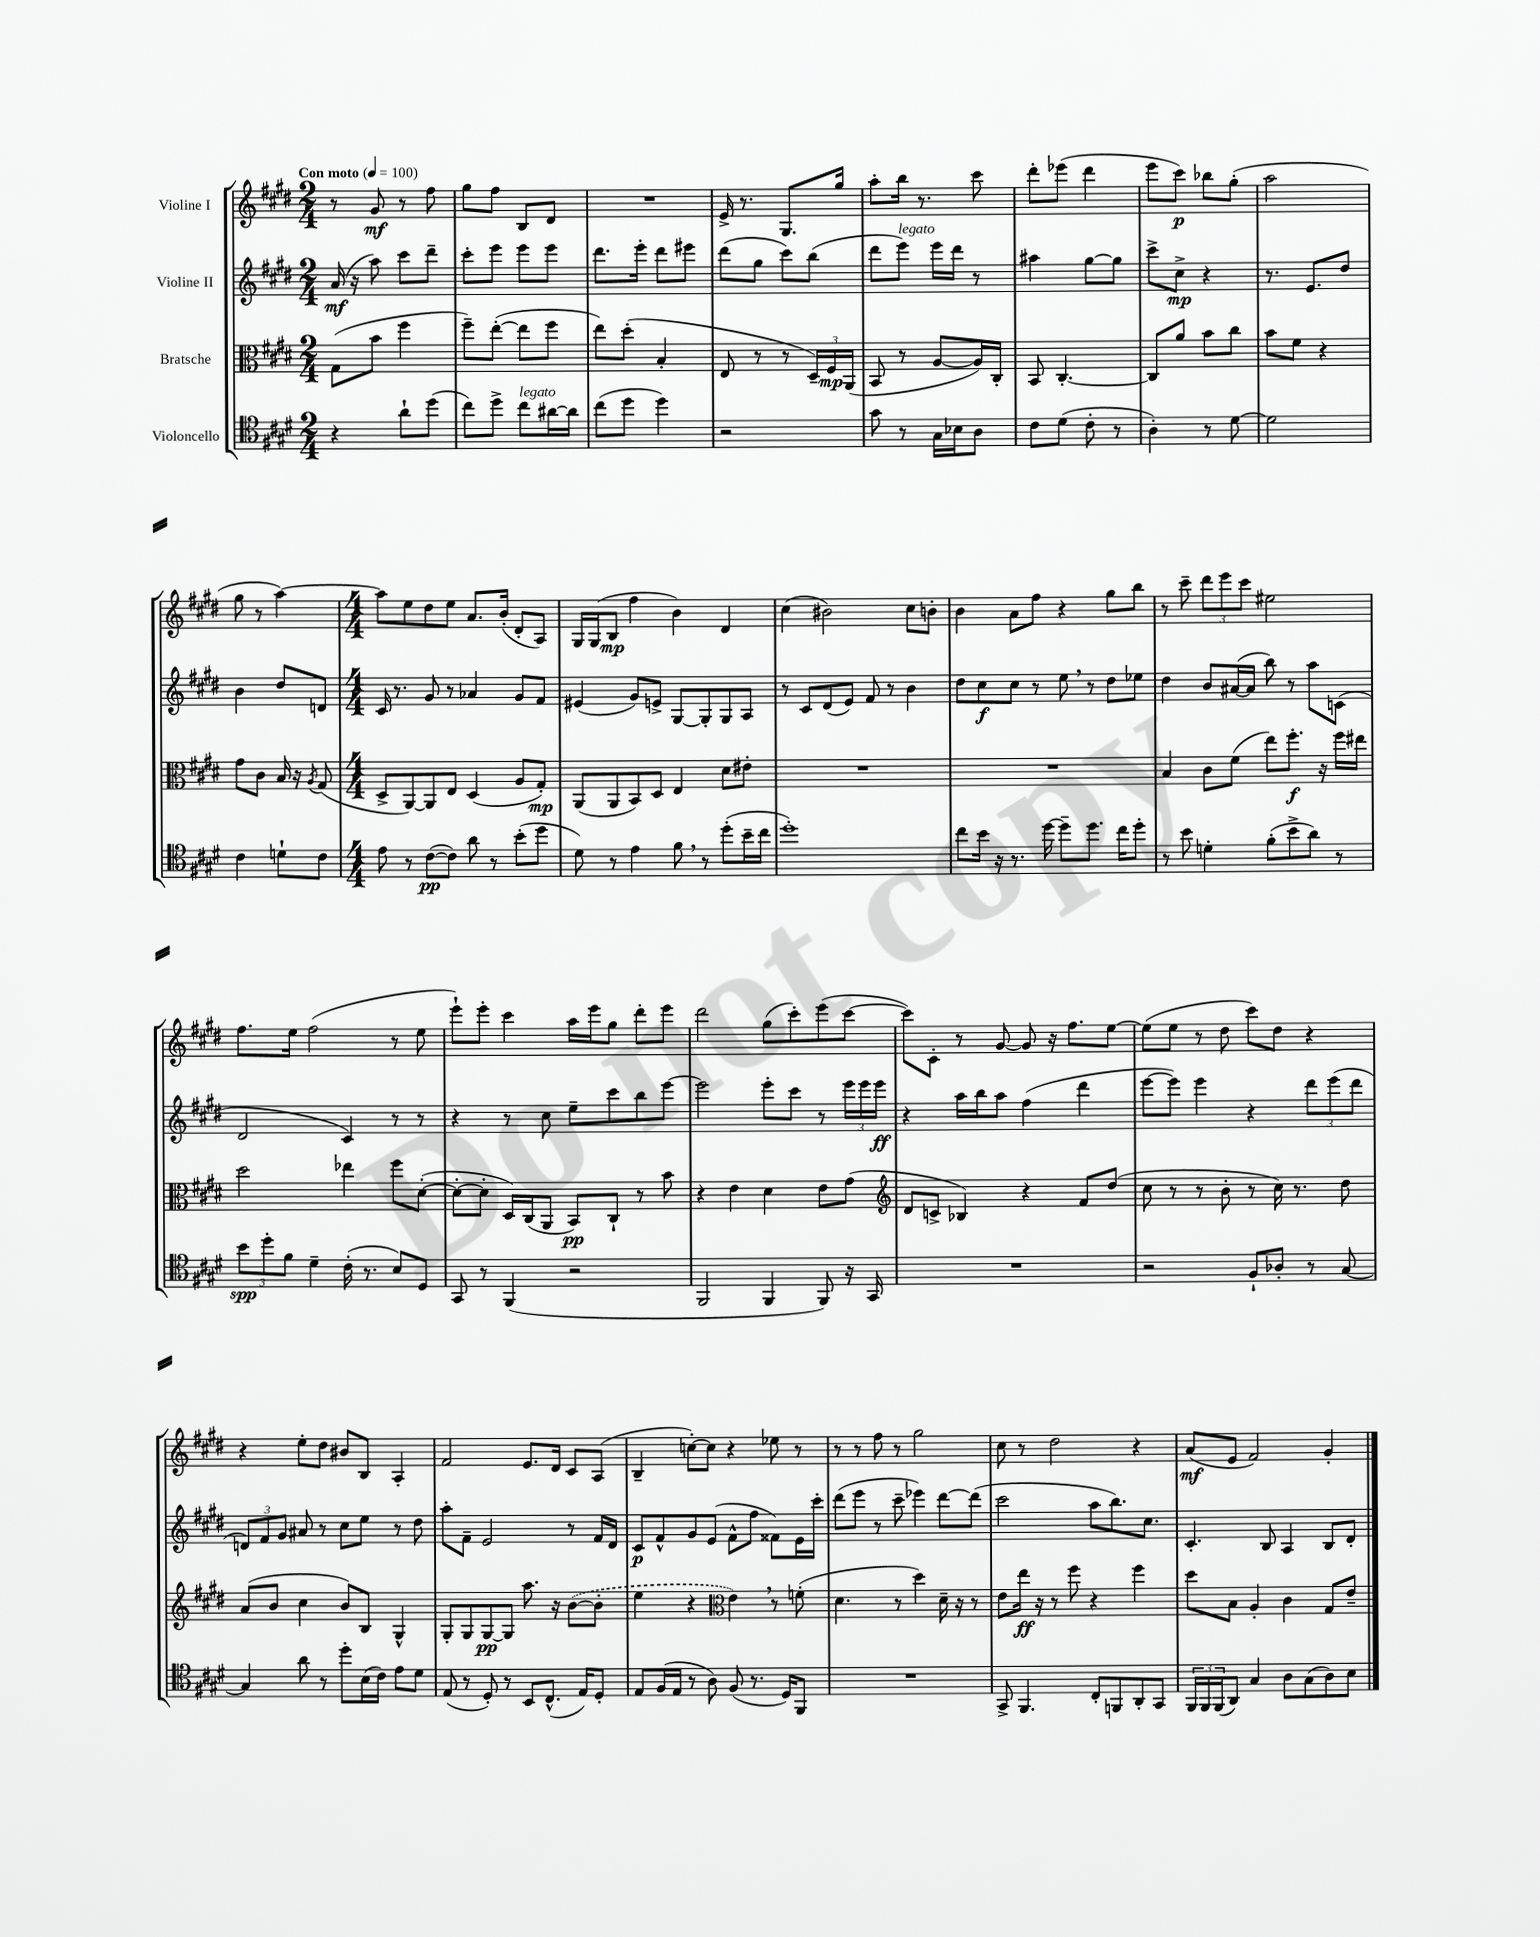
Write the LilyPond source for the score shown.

<<
\new StaffGroup <<
\new Staff = "s0" \with { instrumentName = "Violine I" } {
    \clef treble \key e \major \numericTimeSignature \time 2/4 \tempo "Con moto" 4 = 100
    r8 gis'8\mf r8 fis''8 |
    gis''8 fis''8 b8 dis'8 |
    R2 |
    e'16-> r8. gis8. gis''16 |
    a''8-. b''16 r8. cis'''8 |
    dis'''8-. ees'''8( dis'''4 |
    e'''8 cis'''8\p) bes''8 gis''8-.( |
    a''2 |
    gis''8 r8 a''4~) |
    \numericTimeSignature \time 4/4 a''8 e''8 dis''8 e''8 a'8. b'16-.( dis'8-. a8) |
    gis16 gis16( b8\mp fis''4 b'4) dis'4 |
    cis''4( bis'2) cis''8 b'8-. |
    b'4 a'8 fis''8 r4 gis''8 b''8 |
    r8 cis'''8-- \tuplet 3/2 { dis'''8 e'''8 cis'''8 } eis''2 |
    fis''8. e''16 fis''2( r8 e''8 |
    e'''8-!) e'''8-. cis'''4 a''16 e'''16 gis''8 dis'''8-. e'''8 |
    dis'''2 gis''8( cis'''8-.) e'''8( cis'''8~ |
    cis'''8) cis'8-. r8 gis'8~ gis'8 r16 fis''8. e''8~ |
    e''8( e''8 r8 dis''8 cis'''8) dis''8 r4 |
    r4 e''8-. dis''8 bis'8 b8 a4-. |
    fis'2 e'8. dis'16 cis'8 a8( |
    b4-- c''8~-.) c''8 r4 ees''8 r8 |
    r8 r8 fis''8 r8 gis''2 |
    cis''8 r8 dis''2 r4 |
    a'8\mf( e'8 fis'2) gis'4-. \bar "|." |
}
\new Staff = "s1" \with { instrumentName = "Violine II" } {
    \clef treble \key e \major \numericTimeSignature \time 2/4
    a'16\mf( r16 a''8) cis'''8 dis'''8-- |
    cis'''8-. e'''8 e'''8 e'''8 |
    dis'''8. e'''16-. dis'''8 eis'''8 |
    dis'''8( gis''8 cis'''8) b''8( |
    dis'''8 e'''8^\markup { \italic "legato" }) e'''16 dis'''16 r8 |
    ais''4 gis''8~ gis''8 |
    cis'''8-> cis''8->\mp r4 |
    r8. e'8. dis''8 |
    b'4 dis''8 d'8 |
    \numericTimeSignature \time 4/4 cis'16 r8. gis'8 r8 aes'4 gis'8 fis'8 |
    eis'4( gis'8) e'8-> gis8~ gis8-. gis8 a8 |
    r8 cis'8 dis'8( e'8) fis'8 r8 b'4 |
    dis''8 cis''8\f cis''8 r8 e''8 \breathe r8 dis''8 ees''8 |
    dis''4 b'8 ais'16~( ais'16 b''8) r8 a''8 c'8( |
    dis'2 cis'4) r8 r8 |
    r4 r8 cis''8 e''8-- cis'''8 b''8 e'''8~ |
    e'''2 e'''8-. cis'''8 r8 \tuplet 3/2 { e'''16 e'''16 e'''16\ff } |
    r4 a''16 b''16 a''8 fis''4( dis'''4 |
    e'''8~ e'''8) e'''4 r4 \tuplet 3/2 { dis'''8 e'''8( dis'''8 } |
    \tuplet 3/2 { d'8) fis'8 gis'8 } ais'8 r8 cis''8 e''8 r8 dis''8 |
    a''8-. fis'8-- e'2 r8 fis'16 dis'16 |
    cis'8\p fis'8-^ gis'8 e'8( fis'8-^ fis''8 fisis'8) e'16 cis'''16-. |
    dis'''8( e'''8 r8 cis'''8-- ees'''4) dis'''8~ dis'''8( |
    cis'''2 a''8 b''8.) cis''8. |
    cis'4.-. b8 a4 b8 dis'8-. \bar "|." |
}
\new Staff = "s2" \with { instrumentName = "Bratsche" } {
    \clef alto \key e \major \numericTimeSignature \time 2/4
    gis8( b'8 fis''4 |
    fis''8--) e''8~-.( e''8 fis''8 |
    e''8) dis''8-.( b4-. |
    e8 r8 r8 \tuplet 3/2 { dis16--) fis16\mp a,16( } |
    b,8 r8 a8~ a16) cis16-. |
    b,8 cis4.~-. |
    cis8 a'8 b'8 cis''8 |
    b'8 fis'8 r4 |
    gis'8 cis'8 b16 r16 \acciaccatura { a8 } gis8( |
    \numericTimeSignature \time 4/4 dis8-> a,8~) a,8 e8 dis4( a8 gis8-.\mp) |
    a,8( a,8 b,8) dis8 e4 dis'8 eis'8-. |
    R1 |
    R1 |
    b4 cis'8 fis'8( e''8) fis''8.-.\f r16 fis''16 eis''16 |
    dis''2 ees''4 fis''8 dis'8~-.( |
    dis'8~-. dis'8-. dis16) cis16( a,8 b,8\pp) cis8-! r8 b'8 |
    r4 e'4 dis'4 e'8 gis'8( |
    \clef treble dis'8 c'8-> bes4) r4 fis'8 dis''8( |
    cis''8 r8 r8 b'8-. r8 cis''16) r8. dis''8 |
    a'8( b'8 cis''4 b'8) b8 gis4-^ |
    gis8-. gis8 gis8~\pp gis8 a''8. r16 \once \slurDashed b'8~( b'8-. |
    e''4 r4 \clef alto e'4) \breathe r8 f'8-.( |
    dis'4. r8 dis''4) dis'16-- r16 r8 |
    e'8 e''16\ff r16 r8 fis''8 r4 fis''4 |
    dis''8 b8 a4-. cis'4 gis8 e'8-- \bar "|." |
}
\new Staff = "s3" \with { instrumentName = "Violoncello" } {
    \clef tenor \key e \major \numericTimeSignature \time 2/4
    r4 a'8-! dis''8( |
    cis''8) dis''8-> cis''8^\markup { \italic "legato" } ais'16~ ais'16 |
    cis''8( dis''8 dis''4) |
    r2 |
    gis'8 r8 gis16 bes16 a8 |
    cis'8 dis'8( cis'8-. r8 |
    a4-.) r8 dis'8~ |
    dis'2 |
    cis'4 d'8-! cis'8 |
    \numericTimeSignature \time 4/4 e'8 r8 cis'8~\pp( cis'8) a'8 r8 b'8-.( dis''8 |
    dis'8) r8 e'4 fis'8 \breathe r8 dis''8-.( b'16-- cis''16 |
    dis''1-.) |
    cis''8 b'16 r16 r8. dis''16~ dis''8-- dis''8. cis''16 dis''8-. |
    r8 b'8 d'4-. fis'8-.( b'8-> a'8) r8 |
    \tuplet 3/2 { b'8\spp dis''8-. fis'8 } dis'4-- cis'16-.( r8. b8) dis8 |
    gis,8 r8 fis,4( r2 |
    fis,2 fis,4 fis,8) r16 gis,16 |
    R1 |
    r2 fis8-! aes8-. r8 gis8~ |
    gis4 a'8 r8 dis''8-. b16( cis'16) e'8 dis'8 |
    e8( r8 dis8-.) r8 b,8 cis8.-^( e16) dis8-. |
    e8 fis16( e16 r8 a8) fis8( r8. dis16) fis,8 |
    R1 |
    gis,8-> fis,4. cis8-. f,8 a,8-. gis,8 |
    \tuplet 3/2 { fis,16 fis,16 fis,16( } a,8) gis4 a8 gis8( a8) b8 \bar "|." |
}
>>
>>
\layout { \context { \Score \remove "Bar_number_engraver" } }
